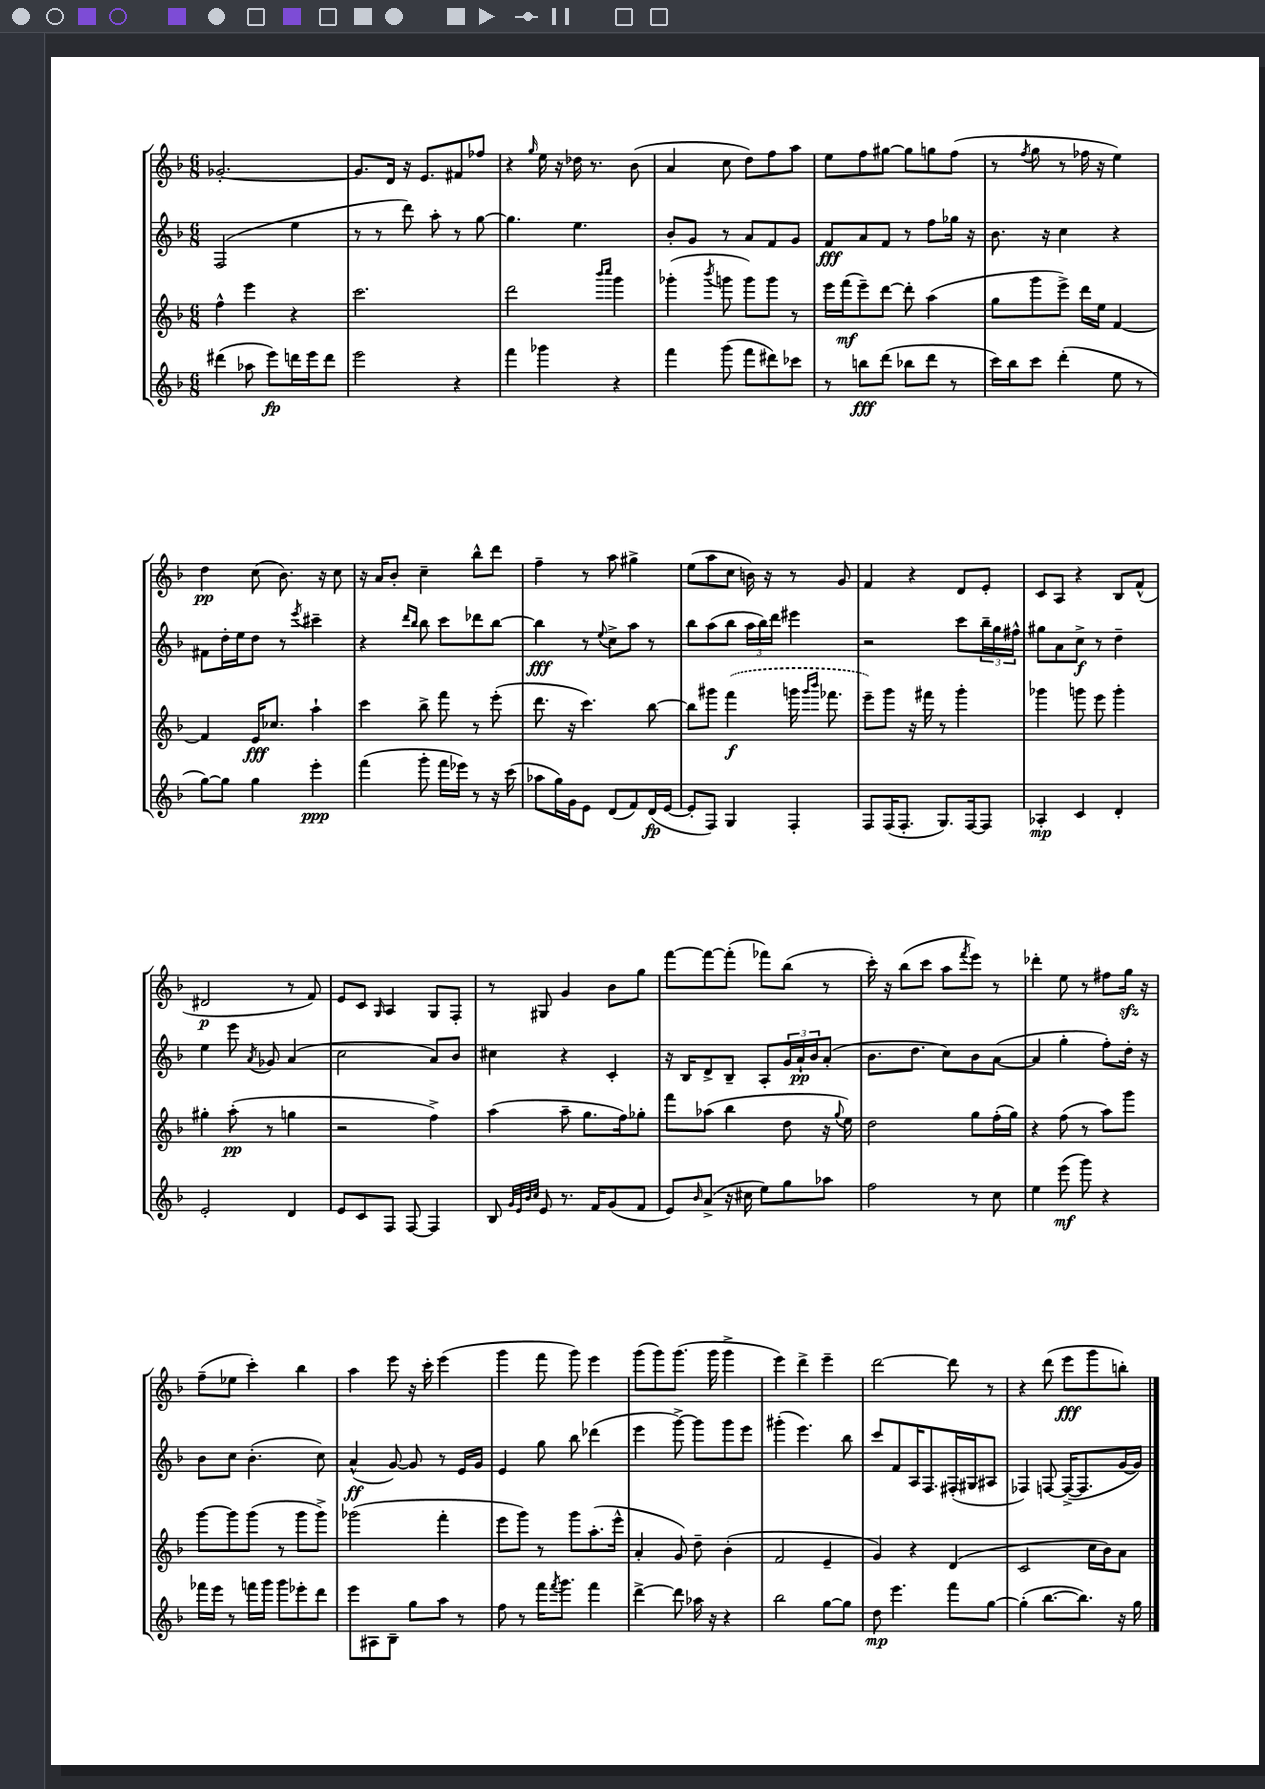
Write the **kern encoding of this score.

**kern	**dynam	**kern	**dynam	**kern	**dynam	**kern	**dynam
*part4	*part4	*part3	*part3	*part2	*part2	*part1	*part1
*staff4	*staff4	*staff3	*staff3	*staff2	*staff2	*staff1	*staff1
*clefG2	*	*clefG2	*	*clefG2	*	*clefG2	*
*k[b-]	*	*k[b-]	*	*k[b-]	*	*k[b-]	*
*M6/8	*	*M6/8	*	*M6/8	*	*M6/8	*
=112	=112	=112	=112	=112	=112	=112	=112
(4ddd#X\	.	4ff^^\	.	(2F/	.	[2.g-X'/	.
8aa-X\	.	4eee\	.	.	.	.	.
8eee\L)	fp	.	.	.	.	.	.
16dddn\L	.	4r	.	4ee\	.	.	.
16eee\J	.	.	.	.	.	.	.
8ddd\J	.	.	.	.	.	.	.
=113	=113	=113	=113	=113	=113	=113	=113
2eee\	.	2.ccc\	.	8r	.	8.g-/L]	.
.	.	.	.	8r	.	.	.
.	.	.	.	.	.	16d/Jk	.
.	.	.	.	8ddd\)	.	16r	.
.	.	.	.	.	.	8.e/L	.
.	.	.	.	8aa'\	.	.	.
4r	.	.	.	8r	.	8f#X/	.
.	.	.	.	[8gg\	.	8ff-X/J	.
=114	=114	=114	=114	=114	=114	=114	=114
4fff\	.	2ddd\	.	4.gg\]	.	4r	.
.	.	.	.	.	.	16qqgg/	.
4ggg-X\	.	.	.	.	.	16ee\	.
.	.	.	.	.	.	16r	.
.	.	.	.	4.ee\	.	16dd-X\	.
.	.	.	.	.	.	8.r	.
.	.	16qqbbb-/LL	.	.	.	.	.
.	.	16qqcccc/JJ	.	.	.	.	.
4r	.	4ggg\	.	.	.	.	.
.	.	.	.	.	.	(8b-\	.
=115	=115	=115	=115	=115	=115	=115	=115
4fff\	.	(4ggg-X'\	.	8b-'/L	.	4a/	.
.	.	.	.	8g/J	.	.	.
.	.	8qbbb-/	.	.	.	.	.
(8ggg\	.	8gggn\	.	8r	.	8cc\	.
8fff\L	.	8ggg\L)	.	8a/L	.	8dd\L)	.
8ddd#X\)	.	8ggg\J	.	8f/	.	8ff\	.
8ccc-X\J	.	8r	.	8g/J	.	8aa\J	.
=116	=116	=116	=116	=116	=116	=116	=116
8r	.	16eee\LL	.	8f/L	fff	8ee\L	.
.	.	(16fff\J	mf	.	.	.	.
8bbn\L	fff	8eee~\)	.	8a/	.	8ff\	.
(8ddd\J	.	[8ddd\J	.	8f/J	.	[8gg#X\J	.
8bb-X\L	.	8ddd'\]	.	8r	.	8gg#\L]	.
8ddd\J	.	(4aa\	.	8ff\L	.	8ggn\	.
8r	.	.	.	16gg-X\Jk	.	(8ff\J	.
.	.	.	.	16r	.	.	.
=117	=117	=117	=117	=117	=117	=117	=117
16ccc\LL)	.	8gg\L	.	8.b-\	.	8r	.
16bb-\J	.	.	.	.	.	.	.
.	.	.	.	.	.	8qff/	.
8ccc\J	.	8ggg\	.	.	.	8gg\	.
.	.	.	.	16r	.	.	.
(4ddd'\	.	8eee^\J)	.	4cc\	.	8r	.
.	.	16ddd\LL	.	.	.	16ff-X\	.
.	.	16ee\JJ	.	.	.	16r	.
8ee\	.	[4f/	.	4r	.	4ee\)	.
8r	.	.	.	.	.	.	.
!!LO:LB:g=z
=118	=118	=118	=118	=118	=118	=118	=118
[8gg\L)	.	4f/]	.	8f#X\L	.	4dd\	pp
8gg\J]	.	.	.	16dd'\L	.	.	.
.	.	.	.	16ee\J	.	.	.
4gg\	.	16e/KL	fff	8dd\J	.	(8cc\	.
.	.	8.cc-X/J	.	.	.	.	.
.	.	.	.	8r	.	8.b-\)	.
.	.	.	.	8qeee/	.	.	.
4eee'\	ppp	4aa`\	.	4ccc#X~\	.	.	.
.	.	.	.	.	.	16r	.
.	.	.	.	.	.	8cc\	.
=119	=119	=119	=119	=119	=119	=119	=119
(4fff\	.	4ccc\	.	4r	.	16r	.
.	.	.	.	.	.	16a/KL	.
.	.	.	.	.	.	8b-'/J	.
.	.	.	.	16qqddd/LL	.	.	.
.	.	.	.	16qqbb-/JJ	.	.	.
8ggg'\	.	8bb-^\	.	8bb-\	.	4cc~\	.
16fff\LL	.	8fff\	.	8ccc\L	.	.	.
16eee-X\JJ)	.	.	.	.	.	.	.
8r	.	8r	.	8ddd-X\	.	8bb-^^\L	.
16r	.	(8eee'\	.	[8bb-\J	.	8ddd\J	.
(16ccc\	.	.	.	.	.	.	.
=120	=120	=120	=120	=120	=120	=120	=120
8aa-X\L	.	8.ddd\	.	4bb-\]	fff	4ff~\	.
16gg\L)	.	.	.	.	.	.	.
16g\J	.	16r	.	.	.	.	.
8e\J	.	4.ccc\)	.	8r	.	8r	.
.	.	.	.	8qqee/	.	.	.
(8d/L	.	.	.	8cc^\L	.	8aa\	.
8f/)	.	.	.	8aa\J	.	4gg#X^\	.
(16d/L	fp	[8bb-\	.	8r	.	.	.
[16e/JJ	.	.	.	.	.	.	.
=121	=121	=121	=121	=121	=121	=121	=121
8e'/L]	.	8bb-\L]	.	8bb-\L	.	(8ee\L	.
8F/J)	.	8ggg#X\J	.	(8aa\	.	8aa\	.
4G/	.	(4fff\	f	8bb-\J	.	8cc\J	.
.	.	.	.	24aa\LL	.	16bn\)	.
.	.	.	.	24bb-\)	.	.	.
.	.	.	.	.	.	16r	.
.	.	.	.	24ddd\JJ	.	.	.
4F'/	.	16gggn\	.	4eee#X\	.	8r	.
.	.	16qqggg/LL	.	.	.	.	.
.	.	16qqbbb-/JJ	.	.	.	.	.
.	.	8.fff-X\	.	.	.	.	.
.	.	.	.	.	.	8g/	.
=122	=122	=122	=122	=122	=122	=122	=122
8F/L	.	8eee~\L)	.	2r	.	4f/	.
(16F/K	.	8ggg\J	.	.	.	.	.
8.F'/J	.	.	.	.	.	.	.
.	.	16r	.	.	.	4r	.
.	.	16fff#X\	.	.	.	.	.
8.G/L)	.	8r	.	.	.	.	.
.	.	4ggg'\	.	8ccc\L	.	8d/L	.
[16F/k	.	.	.	.	.	.	.
8F/J]	.	.	.	24bb-~\L	.	8e'/J	.
.	.	.	.	24gg\	.	.	.
.	.	.	.	24ff#X^^\JJ	.	.	.
=123	=123	=123	=123	=123	=123	=123	=123
4A-X'/	mp	4ggg-X\	.	8gg#X\L	.	8c/L	.
.	.	.	.	8a\	.	8A/J	.
4c/	.	8gggn\	.	8cc^\J	f	4r	.
.	.	8eee\	.	8r	.	.	.
4d'/	.	4ggg'\	.	4dd~\	.	8B-/L	.
.	.	.	.	.	.	(8f^^/J	.
!!LO:LB:g=z
=124	=124	=124	=124	=124	=124	=124	=124
2e'/	.	4gg#X'\	.	4ee\	.	2d#X/	p
.	.	(8aa'\	pp	8eee\	.	.	.
.	.	.	.	8qa/	.	.	.
.	.	8r	.	8g-X/	.	.	.
4d/	.	4ggn\	.	(4a/	.	8r	.
.	.	.	.	.	.	8f/)	.
=125	=125	=125	=125	=125	=125	=125	=125
8e/L	.	2r	.	2cc\	.	8e/L	.
8c/	.	.	.	.	.	8c/J	.
.	.	.	.	.	.	16qqG/	.
8F/J	.	.	.	.	.	4A/	.
[8F/	.	.	.	.	.	.	.
4F/]	.	4ff^\)	.	8a/L)	.	8G/L	.
.	.	.	.	8b-/J	.	8F'/J	.
=126	=126	=126	=126	=126	=126	=126	=126
8B-/	.	(4aa\	.	4cc#X\	.	8r	.
32qqg/LLL	.	.	.	.	.	.	.
32qqe/	.	.	.	.	.	.	.
32qqb-/	.	.	.	.	.	.	.
32qqcc/JJJ	.	.	.	.	.	.	.
8e/	.	.	.	.	.	8G#X/	.
8.r	.	8aa~\	.	4r	.	4g/	.
.	.	8.gg\L	.	.	.	.	.
16f/KL	.	.	.	.	.	.	.
(8g/	.	.	.	4c'/	.	8b-\L	.
.	.	16ff\k)	.	.	.	.	.
8f/J	.	8gg-X'\J	.	.	.	8gg\J	.
=127	=127	=127	=127	=127	=127	=127	=127
8e/L)	.	8fff\L	.	16r	.	[8fff\L	.
.	.	.	.	16B-/KL	.	.	.
16qqb-/	.	.	.	.	.	.	.
(8a^/J	.	(8aa-X\J	.	8d^/	.	8fff\_	.
16r	.	4bb-\	.	8B-~/J	.	(8fff'\J]	.
16cc#X\	.	.	.	.	.	.	.
8ee\L)	.	.	.	8A'/L	.	8fff-X\L)	.
8gg\	.	8dd\	.	24g/L	.	(8bb-\J	.
.	.	.	.	24a`/	pp	.	.
.	.	.	.	24b-/J	.	.	.
8aa-X\J	.	16r	.	(8a'/J	.	8r	.
.	.	8qqgg/	.	.	.	.	.
.	.	16ee\)	.	.	.	.	.
=128	=128	=128	=128	=128	=128	=128	=128
2ff\	.	2dd\	.	8.b-\L	.	16ccc'\)	.
.	.	.	.	.	.	16r	.
.	.	.	.	.	.	(8bb-\L	.
.	.	.	.	8.dd\J	.	.	.
.	.	.	.	.	.	8ccc\J	.
.	.	.	.	8cc\L)	.	8aa\L	.
.	.	.	.	.	.	8qfff/	.
8r	.	8gg\L	.	8b-\	.	8eee\J)	.
8cc\	.	(16ff'\L	.	([8a\J	.	8r	.
.	.	16gg\JJ)	.	.	.	.	.
=129	=129	=129	=129	=129	=129	=129	=129
4ee\	.	4r	.	4a/]	.	4ddd-X'\	.
(8eee\	mf	(8ff\	.	4gg'\	.	8ee\	.
8ggg\)	.	8r	.	.	.	8r	.
4r	.	8aa\L)	.	8ff'\L)	.	8ff#X\L	.
.	.	8ggg\J	.	16dd'\Jk	.	16ggzz\Jk	.
.	.	.	.	16r	.	16r	.
!!LO:LB:g=z
=130	=130	=130	=130	=130	=130	=130	=130
16fff-X\LL	.	[8ggg\L	.	8b-\L	.	(8ff~\L	.
16eee\JJ	.	.	.	.	.	.	.
8r	.	8ggg\]	.	8cc\J	.	8ee-X\J	.
16fffn\LL	.	(8ggg\J	.	(4.b-'\	.	4ccc'\)	.
16ggg\JJ	.	.	.	.	.	.	.
8ggg\L	.	8r	.	.	.	.	.
8eee-X'\	.	8ggg\L	.	.	.	4bb-\	.
8ddd\J	.	8ggg^\J)	.	8cc\)	.	.	.
=131	=131	=131	=131	=131	=131	=131	=131
8eee\L	.	(2ggg-X\	.	(4a^^/	ff	4aa\	.
8A#X\	.	.	.	.	.	.	.
8B-~\J	.	.	.	[8g/)	.	8eee\	.
8gg\L	.	.	.	8g/]	.	16r	.
.	.	.	.	.	.	16ccc'\	.
8aa\J	.	4fff'\	.	8r	.	(4eee\	.
8r	.	.	.	16e/LL	.	.	.
.	.	.	.	16g/JJ	.	.	.
=132	=132	=132	=132	=132	=132	=132	=132
8ff\	.	8eee\L	.	4e/	.	4ggg\	.
8r	.	8ggg\J)	.	.	.	.	.
16fff\KL	.	8r	.	8gg\	.	8fff\	.
8qfff/	.	.	.	.	.	.	.
8.ggg\J	.	.	.	.	.	.	.
.	.	8ggg\L	.	8bb-\	.	8ggg\)	.
4fff\	.	(8.aa'\	.	(4ddd-X\	.	4eee\	.
.	.	16eee^^\Jk	.	.	.	.	.
=133	=133	=133	=133	=133	=133	=133	=133
[4ddd^\	.	4a'/	.	4eee\	.	(8ggg\L	.
.	.	.	.	.	.	8ggg\)	.
8ddd\]	.	8g/)	.	[8ggg^\)	.	(8.ggg\J	.
16aa-X\	.	8dd~\	.	8ggg\L]	.	.	.
16r	.	.	.	.	.	16ggg\	.
4r	.	(4b-'\	.	8ggg\	.	4ggg^\	.
.	.	.	.	8eee\J	.	.	.
=134	=134	=134	=134	=134	=134	=134	=134
2bb-\	.	2f/	.	(4ggg#X'\	.	4eee\)	.
.	.	.	.	4.eee\)	.	4ddd^\	.
[8gg\L	.	4e~/	.	.	.	4eee~\	.
8gg\J]	.	.	.	8bb-\	.	.	.
=135	=135	=135	=135	=135	=135	=135	=135
8dd\	mp	4g/)	.	8ccc/L	.	[2ddd\	.
4.eee\	.	.	.	8f/	.	.	.
.	.	4r	.	16A/K	.	.	.
.	.	.	.	8.F/	.	.	.
8fff\L	.	(4d/	.	(16F#X'/L	.	8ddd\]	.
.	.	.	.	16G#X/J	.	.	.
[8gg\J	.	.	.	8A#X/J	.	8r	.
=136	=136	=136	=136	=136	=136	=136	=136
(4gg'\]	.	2c/	.	4F-X/)	.	4r	.
[8.bb-\L	.	.	.	[8Fn/	.	(8ddd\	.
.	.	.	.	(16F^/KL_	.	8eee\L	fff
8.bb-\J])	.	.	.	8.F/]	.	.	.
.	.	16cc\LL	.	.	.	8ggg\	.
.	.	16b-\J)	.	.	.	.	.
16r	.	8a\J	.	[16g/L	.	8bbn'\J)	.
16gg\	.	.	.	16g/JJ])	.	.	.
==	==	==	==	==	==	==	==
*-	*-	*-	*-	*-	*-	*-	*-
